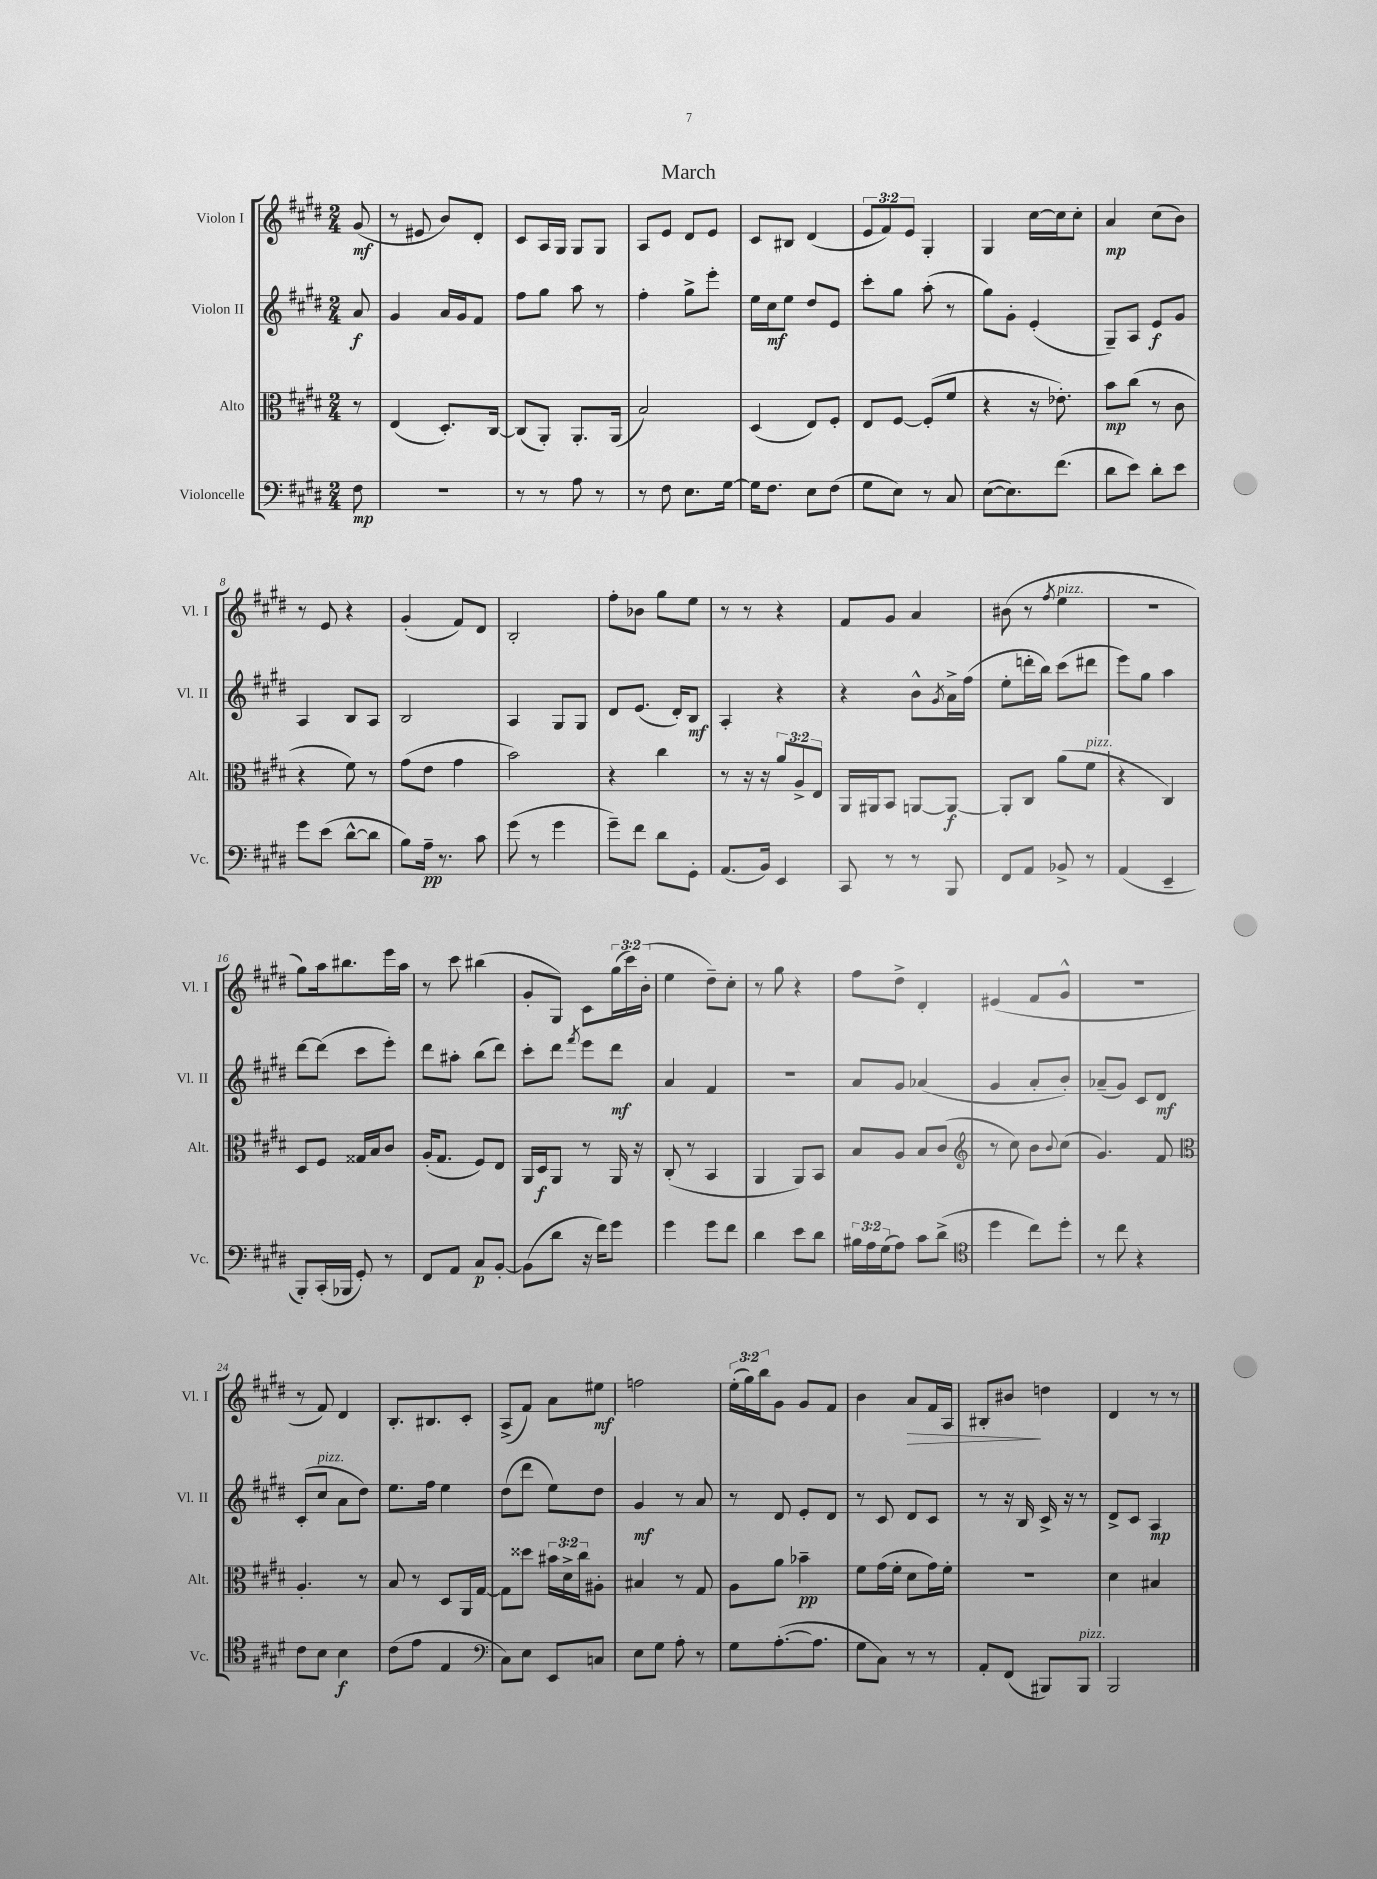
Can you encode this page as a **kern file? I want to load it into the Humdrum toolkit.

**kern	**kern	**kern	**kern
*staff4	*staff3	*staff2	*staff1
*clefF4	*clefC3	*clefG2	*clefG2
*k[f#c#g#d#]	*k[f#c#g#d#]	*k[f#c#g#d#]	*k[f#c#g#d#]
*M2/4	*M2/4	*M2/4	*M2/4
8F#\	8r	8a/	(8g#/
=	=	=	=
2r	(4E/	4g#/	8r
.	.	.	8e#/
.	8.D#'/L)	16a/LL	8b/L)
.	.	16g#/J	.
.	.	8f#/J	8d#'/J
.	[16C#/Jk	.	.
=	=	=	=
8r	(8C#/]L	8ff#\L	8c#/L
8r	8AA'/J)	8gg#\J	16A/L
.	.	.	16G#/JJ
8A\	8.AA'/L	8aa\	8G#/L
8r	.	8r	8G#/J
.	(16AA/Jk	.	.
=	=	=	=
8r	2B/)	4ff#'\	8A/L
8F#\	.	.	8e/J
8.E\L	.	8gg#^\L	8d#/L
.	.	8eee'\J	8e/J
[16G#\Jk	.	.	.
=	=	=	=
16G#\]LK	(4D#/	16ee\LL	8c#/L
8.F#\J	.	16cc#\J	.
.	.	8ee\J	8B#/J
8E\L	8E/L)	8dd#/L	(4d#/
(8F#\J	8F#'/J	8e/J	.
=	=	=	=
8G#\L	8E/L	8ccc#'\L	12e/L
.	.	.	12f#/)
8E\J)	[8F#/J	8gg#\J	.
.	.	.	12e/J
8r	(8F#'/]L	(8aa'\	4G#'/
8C#/	8f#/J	8r	.
=	=	=	=
([8E\L	4r	8gg#\L)	4G#/
8.E\])	.	8g#'\J	.
.	16r	(4e'/	[16cc#\LL
(8.f#\J	8.e-'\)	.	16cc#\]J
.	.	.	8cc#'\J
=	=	=	=
8d#\L	8b\L	8G#~/L)	4a/
8e\J)	(8cc#\J	8A/J	.
8d#'\L	8r	8e/L	(8cc#\L
8e\J	8c#\	8g#/J	8b\J)
=	=	=	=
8g#\L	4r	4A/	8r
(8e\J	.	.	8e/
[8d#^^\L	8f#\)	8B/L	4r
8d#\]J	8r	8A/J	.
=	=	=	=
8B\L)	(8g#\L	2B/	(4g#'/
16A~\Jk	8e\J	.	.
8.r	.	.	.
.	4g#\	.	8f#/L)
8c#\	.	.	8d#/J
=	=	=	=
(8g#\	2b\)	4A/	2B'/
8r	.	.	.
4g#\	.	8G#/L	.
.	.	8G#/J	.
=	=	=	=
8g#~\L)	4r	8d#/L	8ff#'\L
8f#\J	.	(8.e/J	8b-\J
8d#\L	4cc#\	.	8gg#\L
.	.	16d#'/LK)	.
8GG#'\J	.	8B/J	8ee\J
=	=	=	=
(8.AA/L	8r	4A'/	8r
.	16r	.	8r
16BB/Jk)	16r	.	.
4EE/	12a/L	4r	4r
.	12A^/	.	.
.	12E/J	.	.
=	=	=	=
8CC#/	16AA/LL	4r	8f#/L
.	16AA#/J	.	.
8r	8BB/J	.	8g#/J
8r	[8AA/L	8b^^\L	4a/
.	.	8qg#/	.
8BBB/	8AA/_J	16a^\L	.
.	.	(16ff#\JJ	.
=	=	=	=
8FF#/L	8AA'/]L	8ee'\L	(8b#\
8AA/J	8C#/J	16ddd'\L	8r
.	.	16bb\JJ)	.
.	.	.	8qff#/
8BB-^/	(8a\L	(8ccc#\L	4ee\
8r	8f#\J	8ddd#\J	.
=	=	=	=
(4AA/	4r	8eee\L)	2r
.	.	8gg#\J	.
4EE~/	4C#/)	4aa\	.
=	=	=	=
8BBB'/L)	8D#/L	[8ddd#\L	8gg#\L)
(16CC#'/L	8F#/J	(8ddd#\]J	16aa\k
16BBB-/JJ	.	.	8.bb#\
8GG#'/)	16G##/LL	8ccc#\L	.
.	16B/J	.	.
8r	8c#/J	8eee'\J)	16eee\L
.	.	.	16aa\JJ
=	=	=	=
8FF#/L	(16A'/LK	8ddd#\L	8r
.	8.G#/J	.	.
8AA/J	.	8aa#'\J	8ccc#\
8C#/L	8F#/L)	(8bb\L	(4bb#\
[8BB'/J	8E/J	8ddd#\J)	.
=	=	=	=
(8BB\]L	16AA/LL	8ccc#'\L	8g#'/L
.	16D#/J	.	.
8d#\J	8AA/J	8ddd#\J	8G#/J)
.	.	8qfff#/	.
16r	8r	8eee\L	8c#\L
16f#\LK)	.	.	.
8g#\J	16AA/	8ddd#\J	(24gg#\L
.	.	.	24ccc#\)
.	16r	.	.
.	.	.	(24b'\JJ
=	=	=	=
4g#\	(8C#'/	4a/	4ee\
.	8r	.	.
8g#\L	4BB/	4f#/	8dd#~\L)
8f#\J	.	.	8cc#'\J
=	=	=	=
4d#\	4AA/	2r	8r
.	.	.	8gg#\
8e\L	8AA/L)	.	4r
8d#\J	8BB/J	.	.
=	=	=	=
24B#\LL	8B/L	8a/L	8ff#\L
24A\	.	.	.
(24G#\J	.	.	.
8A\J)	8A/J	8g#/J	8dd#^\J
8c#\L	8B/L	(4a-/	4d#'/
(8d#^\J	(8c#/J	.	.
=	=	=	=
*clefC4	*clefG2	*	*
4dd#\	8r	4g#/	(4e#/
.	8cc#\)	.	.
8cc#\L)	8b\L	8a'/L	8f#/L
.	8qqb/	.	.
8dd#'\J	(8cc#\J	8b'/J)	8g#^^/J
=	=	=	=
8r	4.g#/)	(8a-~/L	2r
8cc#\	.	8g#/J)	.
4r	.	8c#/L	.
.	8f#/	8d#/J	.
=	=	=	=
*	*clefC3	*	*
8c#\L	4.A'/	(8c#'/L	8r
8B\J	.	8cc#/J	8f#/)
4B\	.	8a\L	4d#/
.	8r	8dd#\J)	.
=	=	=	=
(8c#\L	8B/	8.ee\L	8.B'/L
8e\J	8r	.	.
.	.	16ff#\Jk	8.B#/
4E/	8D#/L	4ee\	.
.	16AA/L	.	8c#'/J
.	[16G#/JJ	.	.
=	=	=	=
*clefF4	*	*	*
8C#\L)	8G#\]L	(8dd#\L	(8A^/L
8E\J	8dd##\J	8ddd#\J	8f#/J)
8EE/L	24b#\LL	8ee\L)	8a\L
.	24d#^\	.	.
.	24cc#\J	.	.
8C/J	8A#'\J	8dd#\J	8ee#\J
=	=	=	=
8E\L	4B#/	4g#/	2ff\
8G#\J	.	.	.
8A'\	8r	8r	.
8r	8G#/	8a/	.
=	=	=	=
8G#\L	8A\L	8r	(24ee'\LL
.	.	.	24gg#\)
.	.	.	24bb\J
([8.A'\	8a\J	8d#/	8g#\J
.	4b-~\	8e'/L	8g#/L
8.A\]J	.	.	.
.	.	8d#/J	8f#/J
=	=	=	=
8G#\L	8f#\L	8r	4b\
8C#\J)	(16g#\L	8c#/	.
.	16f#'\JJ	.	.
8r	8d#\L	8d#/L	8a/L
8r	16g#\L)	8c#/J	16f#/L
.	16f#'\JJ	.	16A/JJ
=	=	=	=
8AA'/L	2r	8r	8B#'/L
(8FF#/J	.	16r	8b#/J
.	.	16B/	.
8BBB#/L)	.	16c#^/	4dd\
.	.	16r	.
8BBB#/J	.	8r	.
=	=	=	=
2BBB/	4d#\	8d#^/L	4d#/
.	.	8c#/J	.
.	4B#/	4A/	8r
.	.	.	8r
==	==	==	==
*-	*-	*-	*-
